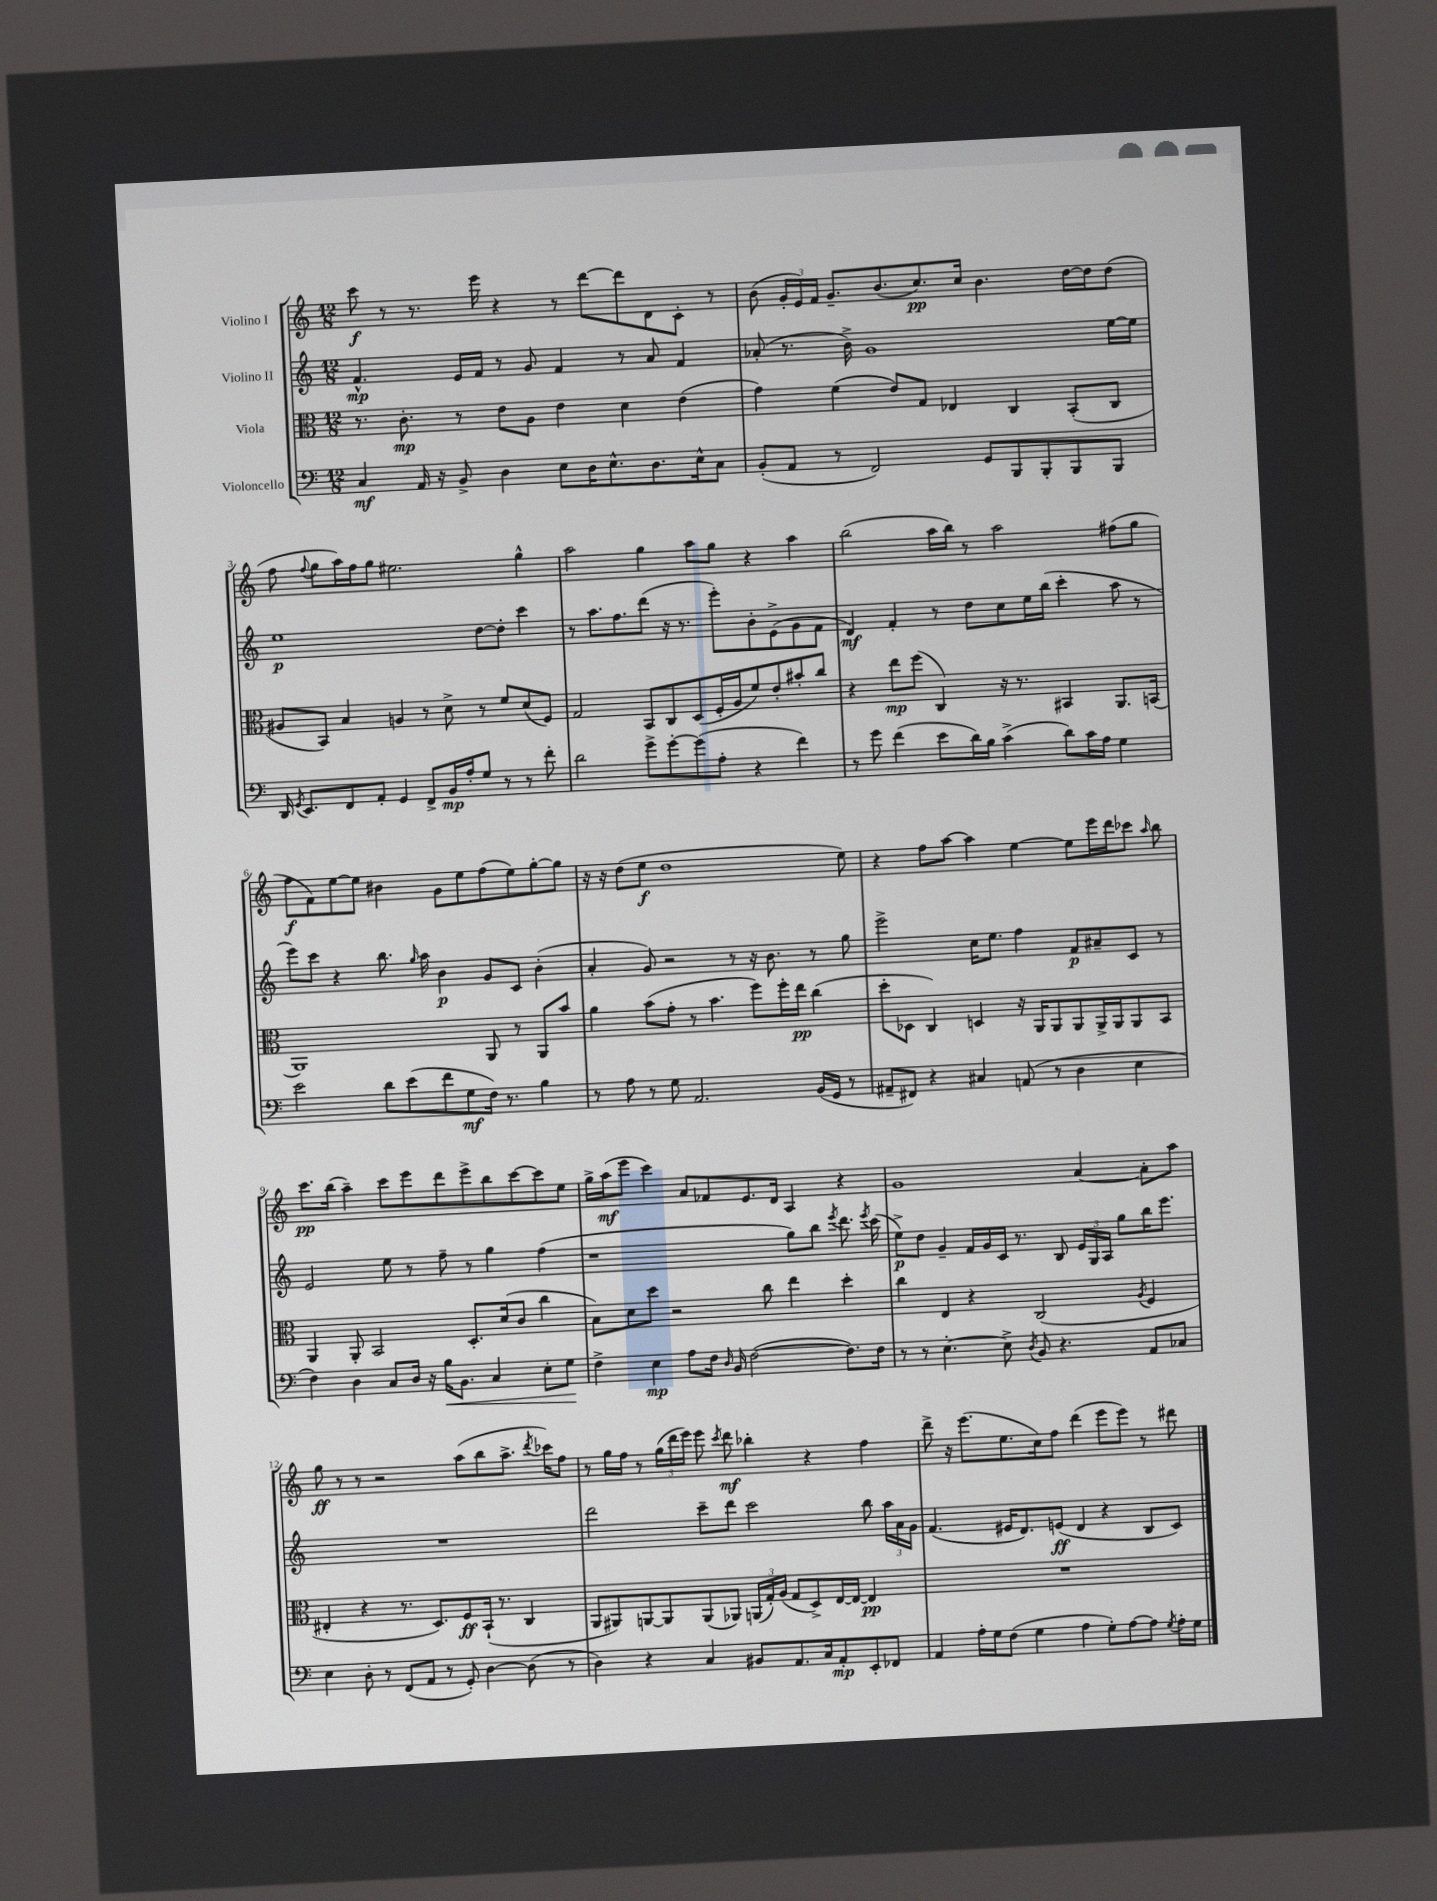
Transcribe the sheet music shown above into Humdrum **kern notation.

**kern	**dynam	**kern	**dynam	**kern	**dynam	**kern	**dynam
*part4	*part4	*part3	*part3	*part2	*part2	*part1	*part1
*staff4	*staff4	*staff3	*staff3	*staff2	*staff2	*staff1	*staff1
*I"Violoncello	*	*I"Viola	*	*I"Violino II	*	*I"Violino I	*
*clefF4	*	*clefC3	*	*clefG2	*	*clefG2	*
*k[]	*	*k[]	*	*k[]	*	*k[]	*
*M12/8	*	*M12/8	*	*M12/8	*	*M12/8	*
=1	=1	=1	=1	=1	=1	=1	=1
4C/	mf	8.r	.	4.f^^/	mp	8ccc\	f
.	.	.	.	.	.	8r	.
.	.	8.c'\	mp	.	.	.	.
16AA/	.	.	.	.	.	8.r	.
16r	.	.	.	.	.	.	.
8BB^/	.	8r	.	16e/LL	.	.	.
.	.	.	.	16f/JJ	.	16eee\	.
4D\	.	8e\L	.	8r	.	4r	.
.	.	8A\J	.	8g/	.	.	.
8E\L	.	4e\	.	4f/	.	8r	.
16D\K	.	.	.	.	.	[8ddd\L	.
8.E^^\	.	.	.	.	.	.	.
.	.	4d\	.	8r	.	8ddd\]	.
8.D\	.	.	.	8a/	.	8d\	.
.	.	(4e\	.	4f/	.	8c'\J	.
16E^^\k	.	.	.	.	.	.	.
8C\J	.	.	.	.	.	8r	.
=2	=2	=2	=2	=2	=2	=2	=2
(8BB'/L	.	4g\)	.	(8a-X'/	.	(8b\	.
8AA/J	.	.	.	8.r	.	24g'/LL	.
.	.	.	.	.	.	24e/)	.
.	.	.	.	.	.	24f/JJ	.
8r	.	(4f\	.	.	.	8.g~/L	.
.	.	.	.	16b^\)	.	.	.
2FF/)	.	.	.	1g	.	.	.
.	.	.	.	.	.	(8.b/	.
.	.	8e/L)	.	.	.	.	.
.	.	8G/J	.	.	.	8.cc/)	pp
.	.	4E-X/	.	.	.	.	.
.	.	.	.	.	.	16cc/Jk	.
8GG/L	.	.	.	.	.	4.b\	.
8BBB/	.	4C/	.	.	.	.	.
8BBB'/	.	.	.	.	.	.	.
8BBB/	.	(8BB'/L	.	.	.	[16dd\LL	.
.	.	.	.	.	.	16dd\J]	.
8BBB/J	.	8C/J	.	[16ee\LL	.	(8dd\J	.
.	.	.	.	16ee\JJ]	.	.	.
!!LO:LB:g=z
=3	=3	=3	=3	=3	=3	=3	=3
16DD/	.	8A#X/L	.	1ee	p	8ff\	.
8qGG/	.	.	.	.	.	.	.
8.EE/L	.	.	.	.	.	.	.
.	.	.	.	.	.	8qqff/	.
.	.	8BB/J)	.	.	.	8gg\L	.
8FF/	.	4B/	.	.	.	16aa\L)	.
.	.	.	.	.	.	16ff\J	.
8AA'/J	.	.	.	.	.	8gg\J	.
4GG/	.	4An/	.	.	.	2.ee#X\	.
8FF^/L	.	8r	.	.	.	.	.
16BB/L	mp	8d^\	.	.	.	.	.
16A'/J	.	.	.	.	.	.	.
8G/J	.	8r	.	[8dd\L	.	.	.
8r	.	8f/L	.	8dd'\J]	.	.	.
8r	.	(8d/	.	4ccc\	.	4gg^^\	.
8f'\	.	8F/J)	.	.	.	.	.
=4	=4	=4	=4	=4	=4	=4	=4
2d\	.	2G/	.	8r	.	2aa\	.
.	.	.	.	8.aa\L	.	.	.
.	.	.	.	8.ff\	.	.	.
8g^\L	.	8BB/L	.	(8ddd\J	.	4gg\	.
[8g'\	.	8C/	.	16r	.	.	.
.	.	.	.	8.r	.	.	.
(8g\]	.	(8D/	.	.	.	8aa\L	.
8A'\J	.	16F'/L	.	8eee'\L)	.	8gg\J	.
.	.	16A/J	.	.	.	.	.
4r	.	8f/)	.	8b'\	.	4r	.
.	.	8e'/	.	(8e^\	.	.	.
4f\)	.	8b#X'/	.	8g\	.	4aa\	.
.	.	8cc/J	.	8f\J	.	.	.
=5	=5	=5	=5	=5	=5	=5	=5
8r	.	4r	.	4d/)	mf	(2bb\	.
8g\	.	.	.	.	.	.	.
(4f\	.	8ee\L	mp	4f'/	.	.	.
.	.	(8ff\J	.	.	.	.	.
8e\L	.	4C/)	.	8r	.	16aa\LL	.
.	.	.	.	.	.	16bb\JJ)	.
16d\L)	.	.	.	8dd\L	.	8r	.
16B\JJ	.	.	.	.	.	.	.
(4c^\	.	16r	.	8cc\	.	2aa\	.
.	.	8.r	.	.	.	.	.
.	.	.	.	16ee\L	.	.	.
.	.	.	.	(16bb\JJ	.	.	.
8d\L)	.	4BB#X/	.	4ccc'\	.	.	.
16c\L	.	.	.	.	.	.	.
16A\JJ	.	.	.	.	.	.	.
4G\	.	8.AA/L	.	8aa\	.	(8ff#X\L	.
.	.	.	.	8r	.	8gg\J	.
.	.	(16BBn/Jk	.	.	.	.	.
!!LO:LB:g=z
=6	=6	=6	=6	=6	=6	=6	=6
2e\	.	1AA)	.	8eee\L)	.	8ff\L	f
.	.	.	.	8ccc\J	.	8f\)	.
.	.	.	.	4r	.	[8ee\	.
.	.	.	.	.	.	8ee\J]	.
8d\L	.	.	.	8.bb\	.	4b#X\	.
(8e\	.	.	.	.	.	.	.
.	.	.	.	16qqgg/	.	.	.
.	.	.	.	16aa\	.	.	.
8f\	.	.	.	4b\	p	8g\L	.
8G\	mf	.	.	.	.	8ee\	.
16F\Jk)	.	8AA/	.	8g/L	.	(8ff\	.
8.r	.	.	.	.	.	.	.
.	.	8r	.	8c/J	.	8ee\)	.
4B\	.	8AA/L	.	(4b'\	.	[8gg'\	.
.	.	8b/J	.	.	.	8gg\J]	.
=7	=7	=7	=7	=7	=7	=7	=7
8r	.	4a\	.	4a'/	.	16r	.
.	.	.	.	.	.	16r	.
8A\	.	.	.	.	.	(8dd\L	.
8r	.	(8b\L	.	8g/)	.	8ee\J	f
8G\	.	8g'\J	.	2r	.	1dd	.
2.AA/	.	8r	.	.	.	.	.
.	.	4.b\	.	.	.	.	.
.	.	.	.	8r	.	.	.
.	.	8ff\L)	.	16r	.	.	.
.	.	.	.	8.b\	.	.	.
.	.	16ff'\L	.	.	.	.	.
.	.	16ee\JJ	pp	.	.	.	.
(16BB/LL	.	(4cc\	.	8r	.	.	.
16GG/JJ	.	.	.	.	.	.	.
8r	.	.	.	8gg\	.	8ee\)	.
=8	=8	=8	=8	=8	=8	=8	=8
8AA#X~/L	.	8dd'\L	.	2eee^\	.	4r	.
8FF#X/J)	.	8D-X\J	.	.	.	.	.
4r	.	4C/)	.	.	.	8ff\L	.
.	.	.	.	.	.	[8aa\J	.
4C#X/	.	4Dn/	.	16cc\KL	.	4aa\]	.
.	.	.	.	8.ee\J	.	.	.
(8AAn/	.	16r	.	4ff\	.	[4ee\	.
.	.	16AA/KL	.	.	.	.	.
8r	.	8AA/	.	.	.	.	.
4D\	.	8AA/	.	8f/L	p	8ee\L]	.
.	.	16AA^/L	.	8a#X~/	.	16eee\L	.
.	.	16AA/J	.	.	.	16ddd\J	.
4E\	.	8AA/	.	8c/J	.	8ccc-X\J	.
.	.	.	.	.	.	16qqaa/	.
.	.	8BB/J	.	8r	.	8bb\	.
!!LO:LB:g=z
=9	=9	=9	=9	=9	=9	=9	=9
4F\)	.	4AA/	.	2e/	.	8.ccc\L	pp
.	.	.	.	.	.	(16bb\Jk	.
4D\	.	8AA'/	.	.	.	4aa~\)	.
.	.	2BB/	.	.	.	.	.
8C/L	.	.	.	8ee\	.	8ccc\L	.
16D/Jk	.	.	.	8r	.	8eee\	.
16r	.	.	.	.	.	.	.
!	!LO:HP:b	!	!	!	!	!	!
16B\KL	<	.	.	8ff~\	.	8ddd\	.
8.BB\J	.	.	.	.	.	.	.
.	.	8.D'/L	.	8r	.	8eee^\	.
4C/	.	.	.	4gg\	.	8bb\	.
.	.	(16d/k	.	.	.	.	.
.	.	8c/J	.	.	.	[8ccc\	.
8E'\L	.	4cc\	.	(4ff\	.	8ccc\]	.
8G\J	.	.	.	.	.	8ee\J	.
.	[	.	.	.	.	.	.
=10	=10	=10	=10	=10	=10	=10	=10
4F^\	.	8B\L)	.	1r	.	16gg^\LL	.
.	.	.	.	.	.	(16aa\J	mf
.	.	8d\	.	.	.	8eee\J	.
4E\	mp	8dd\J	.	.	.	4ccc\)	.
.	.	2r	.	.	.	.	.
8A\L	.	.	.	.	.	8a/L	.
16F\Jk	.	.	.	.	.	8f-X/	.
16qqD/	.	.	.	.	.	.	.
16BB/	.	.	.	.	.	.	.
([2F\	.	.	.	.	.	8.e/	.
.	.	8cc\	.	.	.	.	.
.	.	.	.	.	.	16d/Jk	.
.	.	4ee\	.	8gg\L)	.	4A/	.
.	.	.	.	8bb\J	.	.	.
.	.	.	.	8qeee/	.	.	.
8.F\L])	.	4dd'\	.	8.ddd\	.	4r	.
.	.	.	.	8qeee/	.	.	.
16F\Jk	.	.	.	(16ccc\	.	.	.
=11	=11	=11	=11	=11	=11	=11	=11
8r	.	4cc\	.	8ee^\L)	p	1g	.
8r	.	.	.	8dd\J	.	.	.
[4.E'\	.	4E/	.	4g~/	.	.	.
.	.	4r	.	16f/LL	.	.	.
.	.	.	.	16g/	.	.	.
8E^\]	.	.	.	16c/JJ	.	.	.
.	.	.	.	8.r	.	.	.
8qD/	.	.	.	.	.	.	.
8BB/	.	(2C/	.	.	.	.	.
4.r	.	.	.	8B/	.	.	.
.	.	.	.	24e/LL	.	[4a/	.
.	.	.	.	24G/	.	.	.
.	.	.	.	24A/JJ	.	.	.
.	.	.	.	8gg\L	.	.	.
.	.	8qA/	.	.	.	.	.
8AA/L	.	4F/	.	16bb\K	.	8a'\L]	.
.	.	.	.	8.eee\J	.	.	.
8C-X/J	.	.	.	.	.	8aa\J	.
!!LO:LB:g=z
=12	=12	=12	=12	=12	=12	=12	=12
4E\	.	4E#X'/	.	1.r	.	8gg\	ff
.	.	.	.	.	.	8r	.
8D'\	.	4r	.	.	.	8r	.
8r	.	.	.	.	.	2r	.
(8FF/L	.	8.r	.	.	.	.	.
8AA/J	.	.	.	.	.	.	.
.	.	8.D/L)	.	.	.	.	.
8r	.	.	.	.	.	.	.
8GG'/)	.	8F/	ff	.	.	(8aa\L	.
[4D\	.	(16BB`/Jk	.	.	.	8bb\	.
.	.	8.r	.	.	.	.	.
.	.	.	.	.	.	8.aa^\J	.
(8D\]	.	4C/	.	.	.	.	.
.	.	.	.	.	.	8qddd/	.
.	.	.	.	.	.	16ccc-X\KL)	.
8r	.	.	.	.	.	8ff\J	.
=13	=13	=13	=13	=13	=13	=13	=13
4D\)	.	8AA/L	.	2ddd\	.	8r	.
.	.	8AA#X/)	.	.	.	16gg\LL	.
.	.	.	.	.	.	16ff\JJ	.
4r	.	[8AAn/	.	.	.	8r	.
.	.	8AA/]	.	.	.	(24gg\LL	.
.	.	.	.	.	.	24ddd\	.
.	.	.	.	.	.	24eee\JJ)	.
4C/	.	(8AA/	.	8ccc~\L	.	8eee\	.
.	.	.	.	.	.	8qccc/	.
.	.	8AA-X/J)	.	8ddd\J	.	8ddd\	mf
8BB#X/L	.	(24AAn/LL	.	2ccc\	.	4bb-X'\	.
.	.	24G'/)	.	.	.	.	.
.	.	(24A/JJ	.	.	.	.	.
8.AA/	.	8G/L	.	.	.	.	.
.	.	8D^/)	.	.	.	4r	.
16C/k	.	.	.	.	.	.	.
8AA'/	mp	[16E/L	.	.	.	.	.
.	.	16E/JJ_	.	.	.	.	.
8EE'/	.	4E/]	pp	8bb\	.	4ff\	.
8FF-X/J	.	.	.	24aa\LL	.	.	.
.	.	.	.	24a\	.	.	.
.	.	.	.	24g\JJ	.	.	.
=14	=14	=14	=14	=14	=14	=14	=14
4AA/	.	1.r	.	(4.f/	.	8ddd^\	.
.	.	.	.	.	.	16r	.
.	.	.	.	.	.	(8.eee\L	.
16A'\LL	.	.	.	.	.	.	.
16G\J	.	.	.	.	.	.	.
(8F\J	.	.	.	16e#X/KL	.	8.ee\	.
.	.	.	.	8.d/)	.	.	.
4G\	.	.	.	.	.	.	.
.	.	.	.	.	.	16cc\k)	.
.	.	.	.	(8en/J	ff	8ff\J	.
4A\	.	.	.	4d/	.	(4ddd\	.
8G'\L)	.	.	.	4r	.	8eee\L	.
[8A\	.	.	.	.	.	8eee\J)	.
8A\J]	.	.	.	8B/L	.	8r	.
8qG/	.	.	.	.	.	.	.
16A'\LL	.	.	.	8c/J)	.	8ddd#X\	.
16G\JJ	.	.	.	.	.	.	.
==	==	==	==	==	==	==	==
*-	*-	*-	*-	*-	*-	*-	*-
